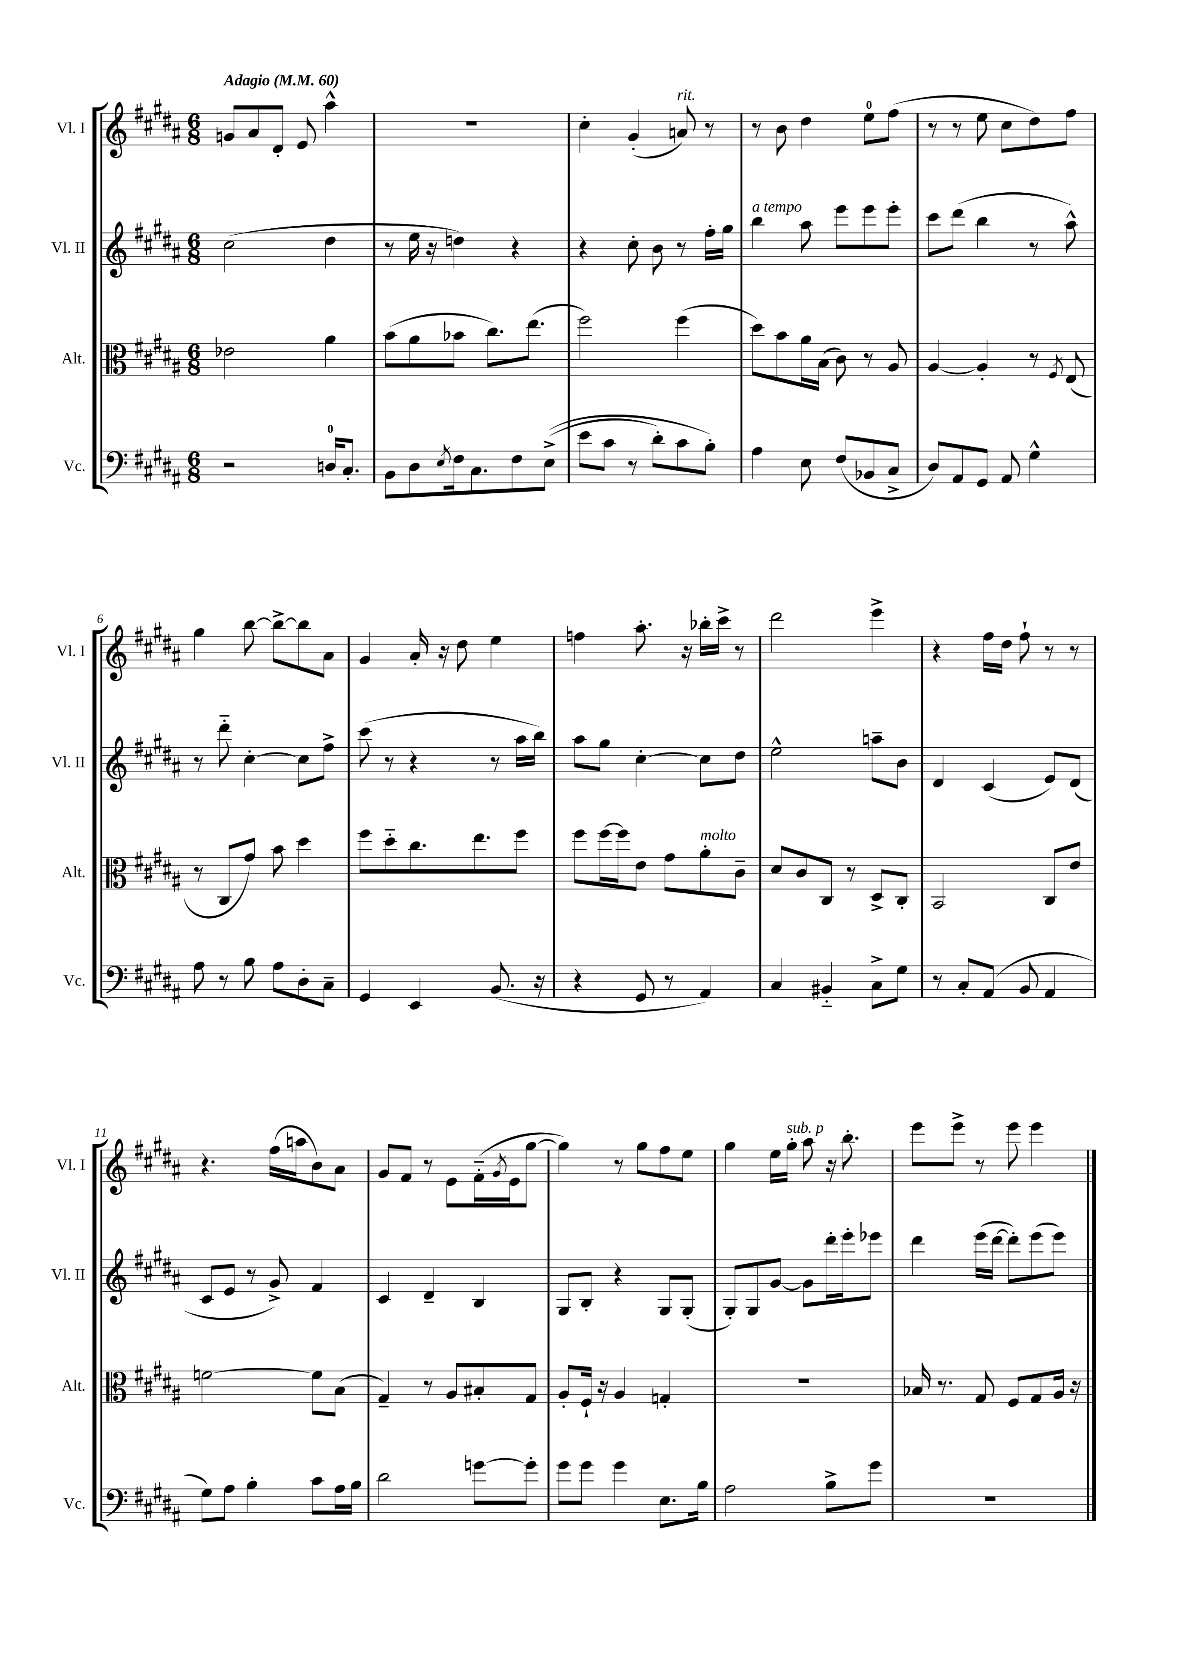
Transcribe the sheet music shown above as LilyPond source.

<<
\new StaffGroup <<
\new Staff = "s0" \with { instrumentName = "Vl. I" shortInstrumentName = "Vl. I" } {
    \clef treble \key b \major \numericTimeSignature \time 6/8 \tempo "Adagio" 4 = 60
    g'8 ais'8 dis'8-. e'8 ais''4-^ |
    R2. |
    cis''4-. gis'4-.( a'8^\markup { \italic "rit." }) r8 |
    r8 b'8 dis''4 e''8-0 fis''8( |
    r8 r8 e''8 cis''8 dis''8) fis''8 |
    gis''4 b''8~ b''8~-> b''8 ais'8 |
    gis'4 ais'16-. r16 dis''8 e''4 |
    f''4 ais''8.-. r16 bes''16-. cis'''16-> r8 |
    dis'''2 e'''4-> |
    r4 fis''16 dis''16 fis''8-! r8 r8 |
    r4. fis''16( a''16 b'8) ais'8 |
    gis'8 fis'8 r8 e'8 fis'16-_( \acciaccatura { gis'8 } e'16 gis''8~ |
    gis''4) r8 gis''8 fis''8 e''8 |
    gis''4 e''16 gis''16-.^\markup { \italic "sub. p" } ais''8 r16 b''8.-. |
    e'''8 e'''8-> r8 e'''8 e'''4 \bar "|." |
}
\new Staff = "s1" \with { instrumentName = "Vl. II" shortInstrumentName = "Vl. II" } {
    \clef treble \key b \major \numericTimeSignature \time 6/8
    cis''2( dis''4 |
    r8 e''16 r16 d''4) r4 |
    r4 cis''8-. b'8 r8 fis''16-. gis''16 |
    b''4^\markup { \italic "a tempo" } ais''8 e'''8 e'''8 e'''8-. |
    cis'''8 dis'''8( b''4 r8 ais''8-^) |
    r8 dis'''8-_ cis''4~-. cis''8 fis''8-> |
    cis'''8( r8 r4 r8 ais''16 b''16) |
    ais''8 gis''8 cis''4~-. cis''8 dis''8 |
    e''2-^ a''8-- b'8 |
    dis'4 cis'4( e'8) dis'8( |
    cis'8 e'8 r8 gis'8->) fis'4 |
    cis'4 dis'4-- b4 |
    gis8 b8-. r4 gis8 gis8-.( |
    gis8-.) gis8 gis'8~ gis'8 dis'''16-. e'''16-. ees'''8 |
    dis'''4 e'''16( dis'''16~ dis'''8-.) e'''8( e'''8) \bar "|." |
}
\new Staff = "s2" \with { instrumentName = "Alt." shortInstrumentName = "Alt." } {
    \clef alto \key b \major \numericTimeSignature \time 6/8
    ees'2 ais'4 |
    b'8( ais'8 bes'8 cis''8.) e''8.( |
    fis''2) fis''4( |
    dis''8) b'8 ais'16 b16( cis'8) r8 ais8 |
    ais4~ ais4-. r8 \acciaccatura { fis8 } e8( |
    r8 cis8 gis'8) b'8 dis''4 |
    fis''8 dis''8-_ cis''8. e''8. fis''8 |
    fis''8 fis''16~ fis''16 e'8 gis'8 ais'8-.^\markup { \italic "molto" } cis'8-- |
    dis'8 cis'8 cis8 r8 dis8-> cis8-. |
    b,2 cis8 e'8 |
    f'2~ f'8 b8( |
    gis4--) r8 ais8 bis8-. gis8 |
    ais8-. fis16-! r16 ais4 g4-. |
    R2. |
    bes16 r8. gis8 fis8 gis8 ais16 r16 \bar "|." |
}
\new Staff = "s3" \with { instrumentName = "Vc." shortInstrumentName = "Vc." } {
    \clef bass \key b \major \numericTimeSignature \time 6/8
    r2 d16-0 cis8.-. |
    b,8 dis8 \acciaccatura { e8 } fis16 cis8. fis8 e8->(\( |
    e'8 cis'8 r8 dis'8-.) cis'8 b8-.\) |
    ais4 e8 fis8( bes,8 cis8-> |
    dis8) ais,8 gis,8 ais,8 gis4-^ |
    ais8 r8 b8 ais8 dis8-. cis8-- |
    gis,4 e,4 b,8.( r16 |
    r4 gis,8 r8 ais,4) |
    cis4 bis,4-_ cis8-> gis8 |
    r8 cis8-. ais,8( b,8 ais,4 |
    gis8) ais8 b4-. cis'8 ais16 b16 |
    dis'2 g'8~ g'8-. |
    gis'8 gis'8 gis'4 e8. b16 |
    ais2 b8-> gis'8 |
    R2. \bar "|." |
}
>>
>>
